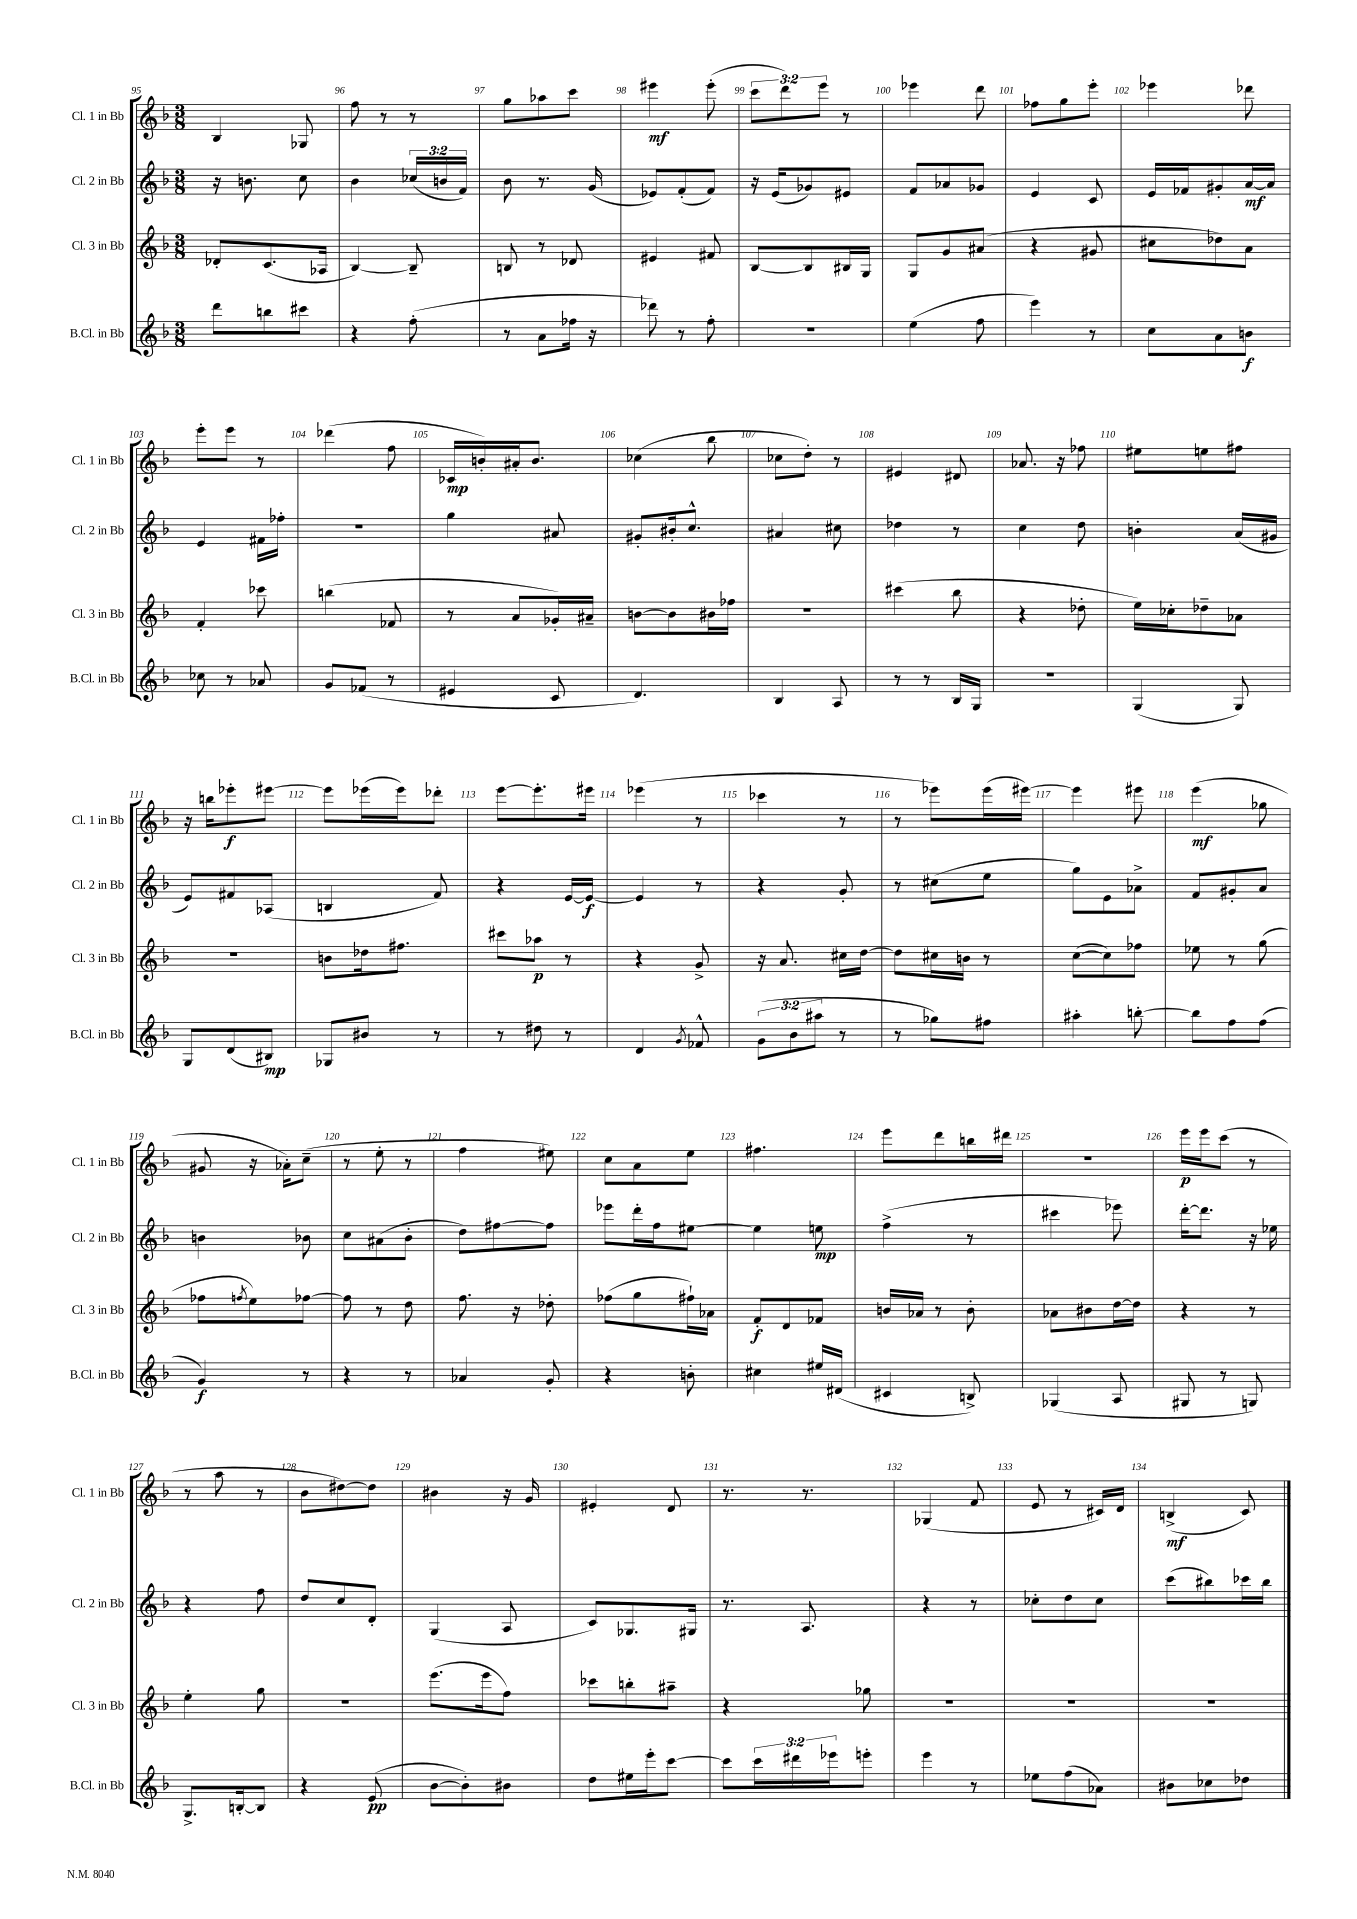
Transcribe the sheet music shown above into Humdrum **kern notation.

**kern	**kern	**kern	**kern
*staff4	*staff3	*staff2	*staff1
*clefG2	*clefG2	*clefG2	*clefG2
*k[b-]	*k[b-]	*k[b-]	*k[b-]
*M3/8	*M3/8	*M3/8	*M3/8
8ddd\L	8d-'/L	16r	4B-/
.	.	8.b\	.
8bb\	(8.c/	.	.
8ccc#\J	.	8cc\	8G-/
.	16A-/Jk	.	.
=	=	=	=
4r	[4B-/)	4b-\	8ff\
.	.	.	8r
(8ff'\	8B-~/]	(24cc-/LL	8r
.	.	24b/	.
.	.	24f/JJ)	.
=	=	=	=
8r	8B/	8b-\	8gg\L
8a\L	8r	8.r	8aa-\
16ff-\Jk	8d-/	.	8ccc\J
16r	.	(16g/	.
=	=	=	=
8ddd-\)	4e#/	8e-/L)	4eee#\
8r	.	(8f'/	.
8ff'\	8f#/	8f/J)	(8eee#'\
=	=	=	=
4.r	[8B-/L	16r	12ccc\L
.	.	(16e/LK	.
.	.	.	12ddd\)
.	8B-/]	8g-/)	.
.	.	.	12eee\J
.	16B#/L	8e#/J	8r
.	16G/JJ	.	.
=	=	=	=
(4ee\	8G/L	8f/L	4eee-\
.	8g/	8a-/	.
8ff\	(8a#/J	8g-/J	8ddd\
=	=	=	=
4eee\)	4r	4e/	8ff-\L
.	.	.	8gg\
8r	8g#/	8c/	8eee'\J
=	=	=	=
8cc\L	8cc#\L	16e/LL	4eee-\
.	.	16f-/J	.
8a\	8dd-\)	8g#'/	.
8b\J	8a\J	[16a/L	8ddd-\
.	.	16a/]JJ	.
=	=	=	=
8cc-\	4f'/	4e/	8eee'\L
8r	.	.	8eee\J
8a-/	8ccc-\	16f#\LL	8r
.	.	16ff-'\JJ	.
=	=	=	=
8g/L	(4bb\	4.r	(4ddd-\
(8f-/J	.	.	.
8r	8f-/	.	8ff\
=	=	=	=
4e#/	8r	4gg\	16c-/LL
.	.	.	16b'/)
.	8a/L	.	16a#'/J
.	.	.	8.b/J
8c/	16g-'/L)	8a#/	.
.	16a#~/JJ	.	.
=	=	=	=
4.d/)	[8b\L	8g#'/L	(4cc-\
.	8b\]	16b#'/k	.
.	.	8.cc^^/J	.
.	16b#\L	.	8bb-\
.	16ff-\JJ	.	.
=	=	=	=
4B-/	4.r	4a#/	8cc-\L
.	.	.	8dd'\J)
8A/	.	8cc#\	8r
=	=	=	=
8r	(4ccc#\	4dd-\	4e#/
8r	.	.	.
16B-/LL	8bb-\	8r	8d#/
16G/JJ	.	.	.
=	=	=	=
4.r	4r	4cc\	8.a-/
.	.	.	16r
.	8dd-'\	8dd\	8ff-\
=	=	=	=
(4G/	16ee\LL)	4b'\	8ee#\L
.	16cc-'\J	.	.
.	8dd-~\	.	8ee\
8G/)	8a-\J	(16a/LL	8ff#\J
.	.	16g#/JJ	.
=	=	=	=
8G/L	4.r	8e/L)	16r
.	.	.	16bb\LK
(8d/	.	8f#/	8eee-'\
8B#/J)	.	(8A-/J	[8eee#\J
=	=	=	=
8G-/L	8b\L	4B/	8eee#\]L
8b#/J	16dd-\k	.	(16eee-\L
.	8.ff#\J	.	16eee-\J)
8r	.	8f/)	8ddd-'\J
=	=	=	=
8r	8ccc#\L	4r	[8eee\L
8dd#\	8aa-\J	.	8.eee'\]
8r	8r	[16e/LL	.
.	.	16e/_JJ	16eee#\Jk
=	=	=	=
4d/	4r	4e/]	(4eee-\
8qg/	.	.	.
8f-^^/	8g^/	8r	8r
=	=	=	=
(12g\L	16r	4r	4ccc-\
.	8.a/	.	.
12b-\	.	.	.
12aa#\J	.	.	.
8r	16cc#\LL	8g'/	8r
.	[16dd\JJ	.	.
=	=	=	=
8r	8dd\]L	8r	8r
8gg-\L)	16cc#\L	(8cc#\L	8eee-\L)
.	16b\JJ	.	.
8ff#\J	8r	8ee\J	(16eee-\L
.	.	.	[16eee#\JJ)
=	=	=	=
4aa#'\	([8cc\L	8gg\L)	4eee#\]
.	8cc\])	8e\	.
[8bb'\	8ff-\J	8a-^\J	8eee#\
=	=	=	=
8bb\]L	8ee-\	8f/L	(4eee\
8ff\	8r	8g#'/	.
(8ff\J	(8gg\	8a/J	8gg-\
=	=	=	=
4g/)	8ff-\L	4b\	8g#/
.	8qff/	.	.
.	8ee\)	.	16r
.	.	.	16a-'\LK)
8r	[8ff-\J	8b-\	(8cc~\J
=	=	=	=
4r	8ff-\]	8cc\L	8r
.	8r	(8a#\	8ee'\
8r	8dd\	8b-'\J	8r
=	=	=	=
4a-/	8.ff\	8dd\L)	4ff\
.	.	[8ff#\	.
.	16r	.	.
8g'/	8dd-'\	8ff#\]J	8ee#\)
=	=	=	=
4r	(8ff-\L	8eee-\L	8cc\L
.	8gg\	16ddd'\L	8a\
.	.	16ff\J	.
8b'\	16ff#`\L)	[8ee#\J	8ee\J
.	16a-\JJ	.	.
=	=	=	=
4cc#\	8f'/L	4ee#\]	4.ff#\
.	8d/	.	.
16ee#/LL	8f-/J	8ee\	.
(16d#/JJ	.	.	.
=	=	=	=
4c#/	16b/LL	(4ff^\	8eee\L
.	16a-/JJ	.	.
.	8r	.	8ddd\
8B^/)	8b'\	8r	16bb\L
.	.	.	16ddd#\JJ
=	=	=	=
(4G-/	8a-\L	4ccc#\	4.r
.	8b#\	.	.
8A/	[16dd\L	8eee-\)	.
.	16dd\]JJ	.	.
=	=	=	=
8G#/	4r	[16ddd'\LK	16eee\LL
.	.	8.ddd\]J	16eee\J
8r	.	.	(8ccc\J
8G/)	8r	16r	8r
.	.	16ee-\	.
=	=	=	=
8.G^/L	4ee'\	4r	8r
.	.	.	8aa\
[16B'/k	.	.	.
8B/]J	8gg\	8ff\	8r
=	=	=	=
4r	4.r	8dd/L	8b-\L
.	.	8cc/	[8dd#\)
(8e/	.	8d'/J	8dd#\]J
=	=	=	=
[8b-\L	(8.eee\L	(4G/	4b#\
8b-'\])	.	.	.
.	16eee\k	.	.
8b#\J	8ff\J)	8A/	16r
.	.	.	16g/
=	=	=	=
8dd\L	8ccc-\L	8c/L)	4e#'/
16ee#\L	8bb'\	8.G-/	.
16eee'\J	.	.	.
[8ccc\J	8aa#~\J	.	8d/
.	.	16G#/Jk	.
=	=	=	=
8ccc\]L	4r	8.r	8.r
24ccc\L	.	.	.
24ddd#\	.	.	.
.	.	8.A/	8.r
24eee-\J	.	.	.
8eee'\J	8gg-\	.	.
=	=	=	=
4eee\	4.r	4r	(4G-/
8r	.	8r	8f/
=	=	=	=
8ee-\L	4.r	8cc-'\L	8e/
(8ff\	.	8dd\	8r
8a-\J)	.	8cc-\J	16c#/LL)
.	.	.	16d/JJ
=	=	=	=
8b#\L	4.r	(8ccc\L	(4B^/
8cc-\	.	8bb#\)	.
8dd-\J	.	16ccc-\L	8c/)
.	.	16bb#\JJ	.
==	==	==	==
*-	*-	*-	*-
